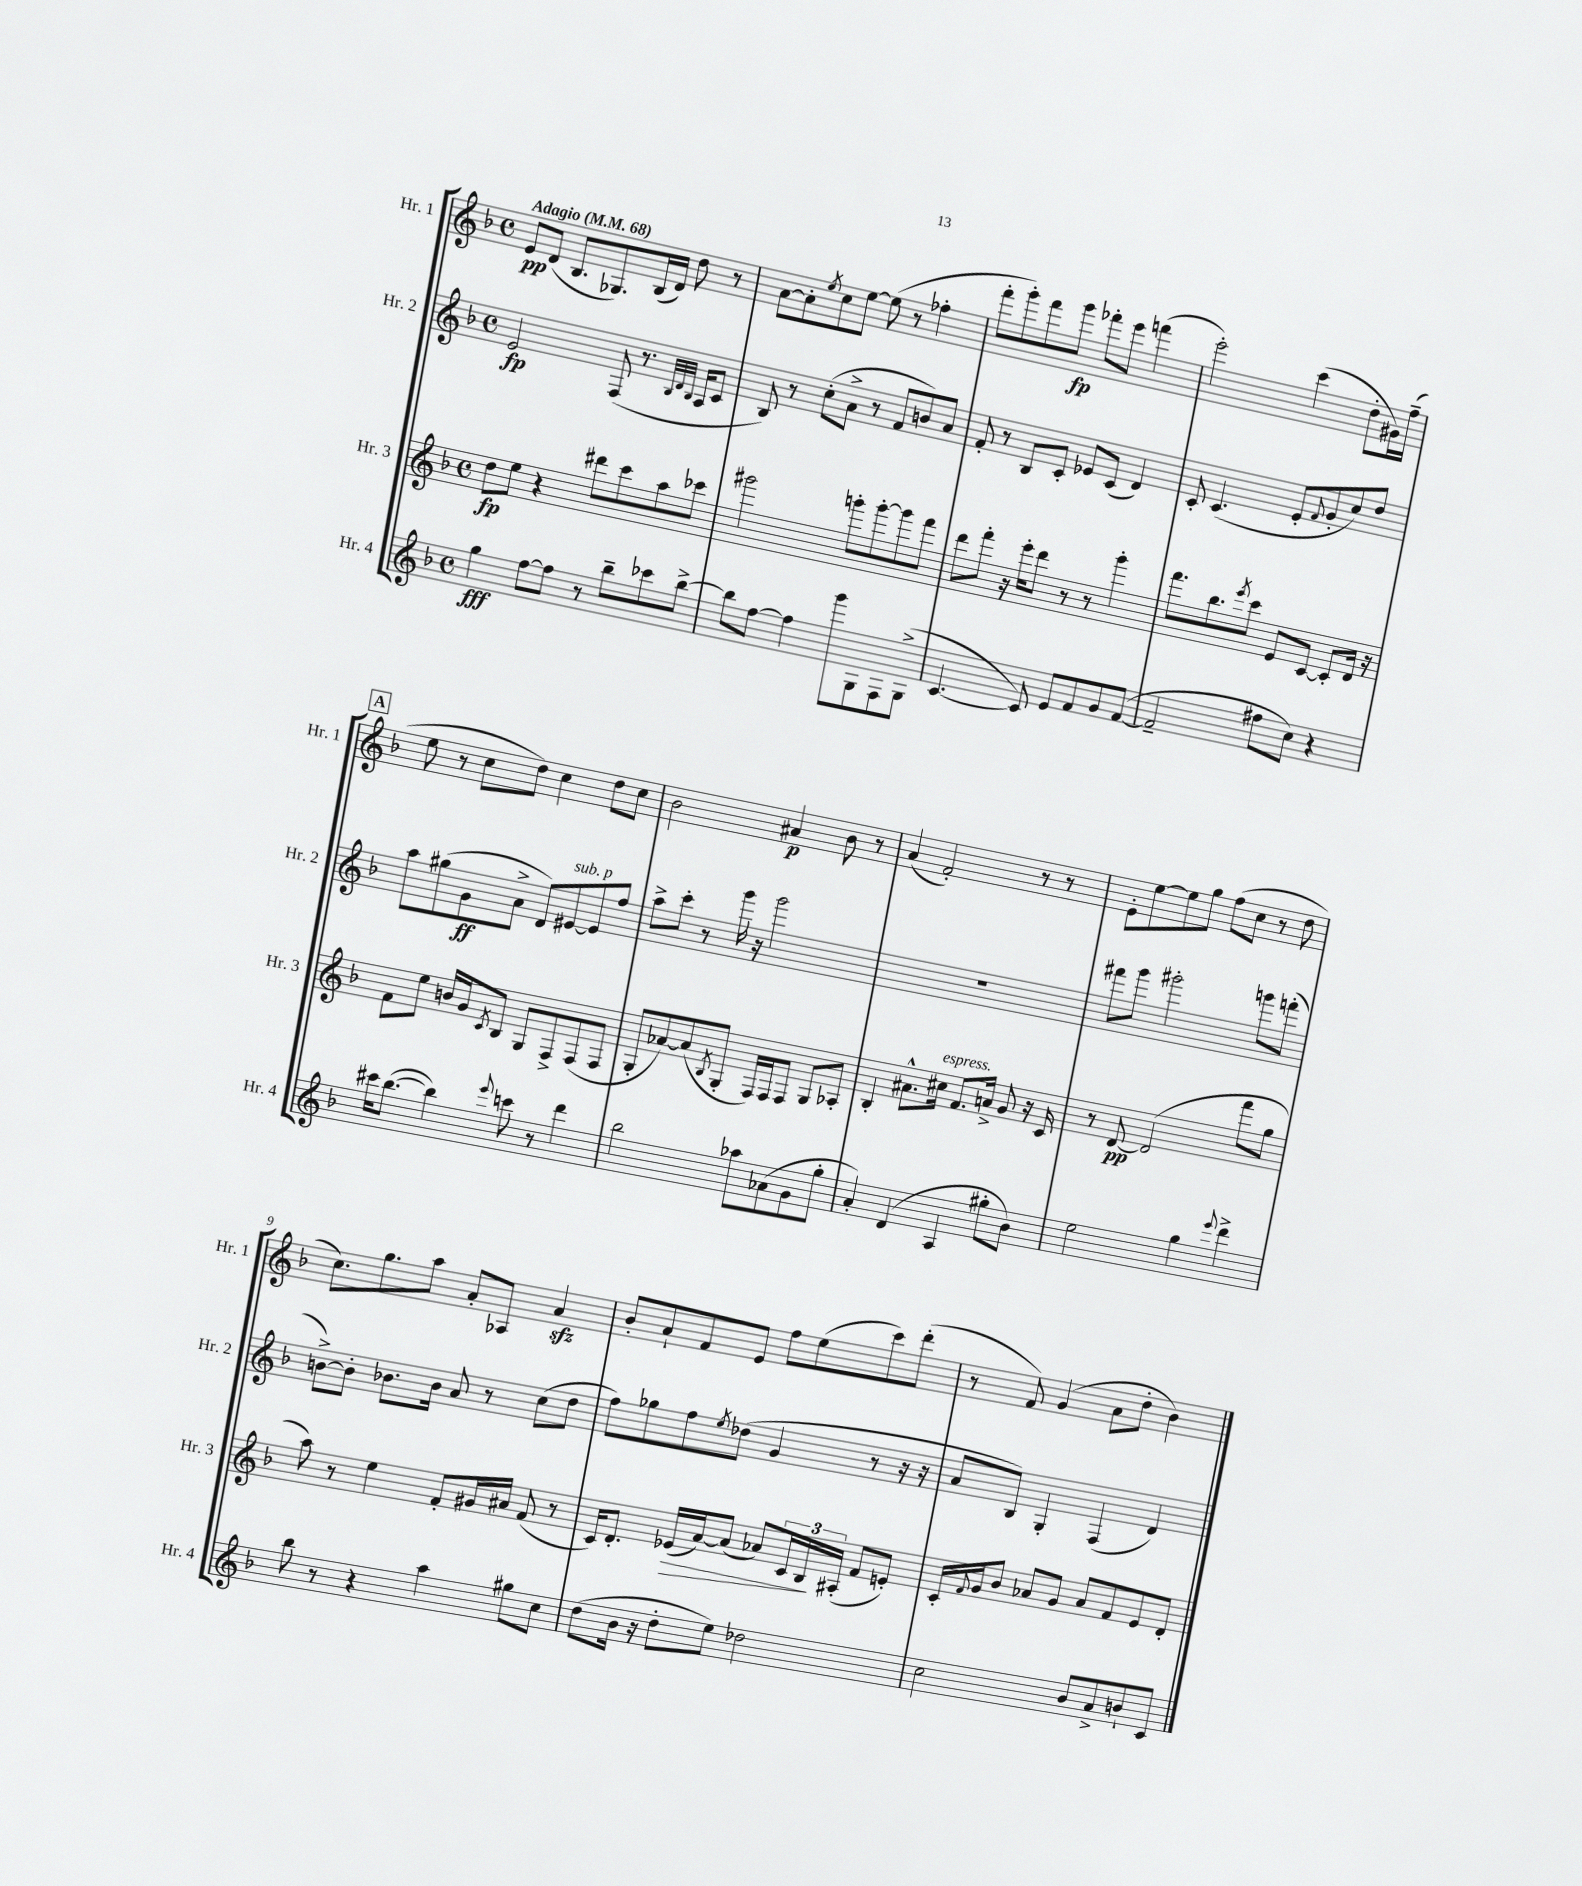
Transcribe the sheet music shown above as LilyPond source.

<<
\new StaffGroup <<
\new Staff = "s0" \with { instrumentName = "Hr. 1" shortInstrumentName = "Hr. 1" } {
    \clef treble \key f \major \defaultTimeSignature \time 4/4 \tempo "Adagio" 4 = 68
    e'8\pp d'8( bes8. ges8.) bes16( d'16) d''8 r8 |
    a'8~ a'8-. \acciaccatura { e''8 } c''8 e''8~ e''8( r8 fes''4-. |
    f'''8-. g'''8-.) f'''8 g'''8\fp fes'''8-. e'''8 f'''4( |
    e'''2-.) c'''4( d''8-. gis'16) f''16--( |
    \mark \markup { \box "A" } e''8 r8 c''8 d''8) c''4 d''8 c''8 |
    bes'2 ais'4\p bes'8 r8 |
    a'4( f'2-.) r8 r8 |
    e'8-. e''8~ e''8 g''8 f''8( c''8 r8 d''8 |
    c''8.) g''8. a''8 a'8-. aes8 a'4\sfz |
    bes'8-. a'8-! f'8 e'8 f''8 e''8( c'''8) d'''8-.( |
    r8 f'8) g'4( a'8 d''8-. bes'4) \bar "|." |
}
\new Staff = "s1" \with { instrumentName = "Hr. 2" shortInstrumentName = "Hr. 2" } {
    \clef treble \key f \major \defaultTimeSignature \time 4/4
    e'2\fp f8( r8. \grace { bes32 d'32 bes32 } a16 c'8 |
    bes8) r8 c''8-.( a'8-> r8 f'8 b'8) a'8 |
    f'8-. r8 bes8 c'8-. ees'8 c'8( d'4) |
    c'8-. c'4.( e'8-. \appoggiatura { f'8 } g'8-. c''8) d''8 |
    \mark \markup { \box "A" } a''8 gis''8( g'8\ff a'8-> d'8) eis'8~^\markup { \italic "sub. p" } eis'8 f''8 |
    a''8-> c'''8-. r8 g'''16 r16 g'''2 |
    R1 |
    fis'''8 g'''8 gis'''2-. g'''8 f'''8-.( |
    b'8~->) b'8-. bes'8. bes'16 a'8 r8 c''8( d''8 |
    f''8) ges''8 f''8 \acciaccatura { e''8 } des''8( g'4 r8 r16 r16 |
    a'8 bes8) g4-. f4( d'4) \bar "|." |
}
\new Staff = "s2" \with { instrumentName = "Hr. 3" shortInstrumentName = "Hr. 3" } {
    \clef treble \key f \major \defaultTimeSignature \time 4/4
    d''8\fp e''8 r4 dis'''8 c'''8 a''8 ces'''8 |
    gis'''2 g'''8-. g'''8~-. g'''8 f'''8 |
    d'''8 f'''8-. r16 e'''16-. d'''8 r8 r8 g'''4-. |
    f'''8. bes''8. \acciaccatura { e'''8 } c'''8 e'8 c'8~ c'8-. d'16 r16 |
    \mark \markup { \box "A" } f'8 e''8 b'16 g'16 \acciaccatura { c'8 } bes8 g8 f8-> f8( f8 |
    g8-. aes'8~) aes'8( \acciaccatura { bes8 } g8-. f16) f16 f8 g8 aes8-. |
    bes4-. ais'8.-^ cis''16^\markup { \italic "espress." } f'8. a'16-> g'8 r16 c'16 |
    r8 d'8~\pp d'2( f'''8 g''8 |
    a''8) r8 e''4 f'8-. gis'16 ais'16 f'8( r8 |
    c'16) d'8.-. ees'16\>( a'16~) a'8( aes'8) \tuplet 3/2 { c'16 bes16\! ais16-.( } f'8 e'8-.) |
    c'16-. \appoggiatura { f'8 } g'16 bes'8 aes'8 g'8 aes'8 f'8 e'8 d'8-. \bar "|." |
}
\new Staff = "s3" \with { instrumentName = "Hr. 4" shortInstrumentName = "Hr. 4" } {
    \clef treble \key f \major \defaultTimeSignature \time 4/4
    g''4\fff f''8~ f''8 r8 bes''8-- ces'''8 bes''8~-> |
    bes''8 f''8~ f''4 g'''8 g8 f8 g8->( |
    c'4.~ c'8) e'8 f'8 g'8 f'8~( |
    f'2-- fis''8 c''8) r4 |
    \mark \markup { \box "A" } cis'''16 bes''8.~( bes''4) \appoggiatura { e'''8 } c'''8 r8 d'''4 |
    bes''2 aes''8 aes'8( g'8 g''8-. |
    a'4-.) d'4( a4 gis''8-. bes'8) |
    e''2 g''4 \appoggiatura { e'''8 } d'''4-> |
    bes''8 r8 r4 a''4 gis''8 c''8 |
    d''8( bes'16 r16 d''8-. e''8) des''2 |
    c''2 bes'8 a'8-> b'8-! c'8 \bar "|." |
}
>>
>>
